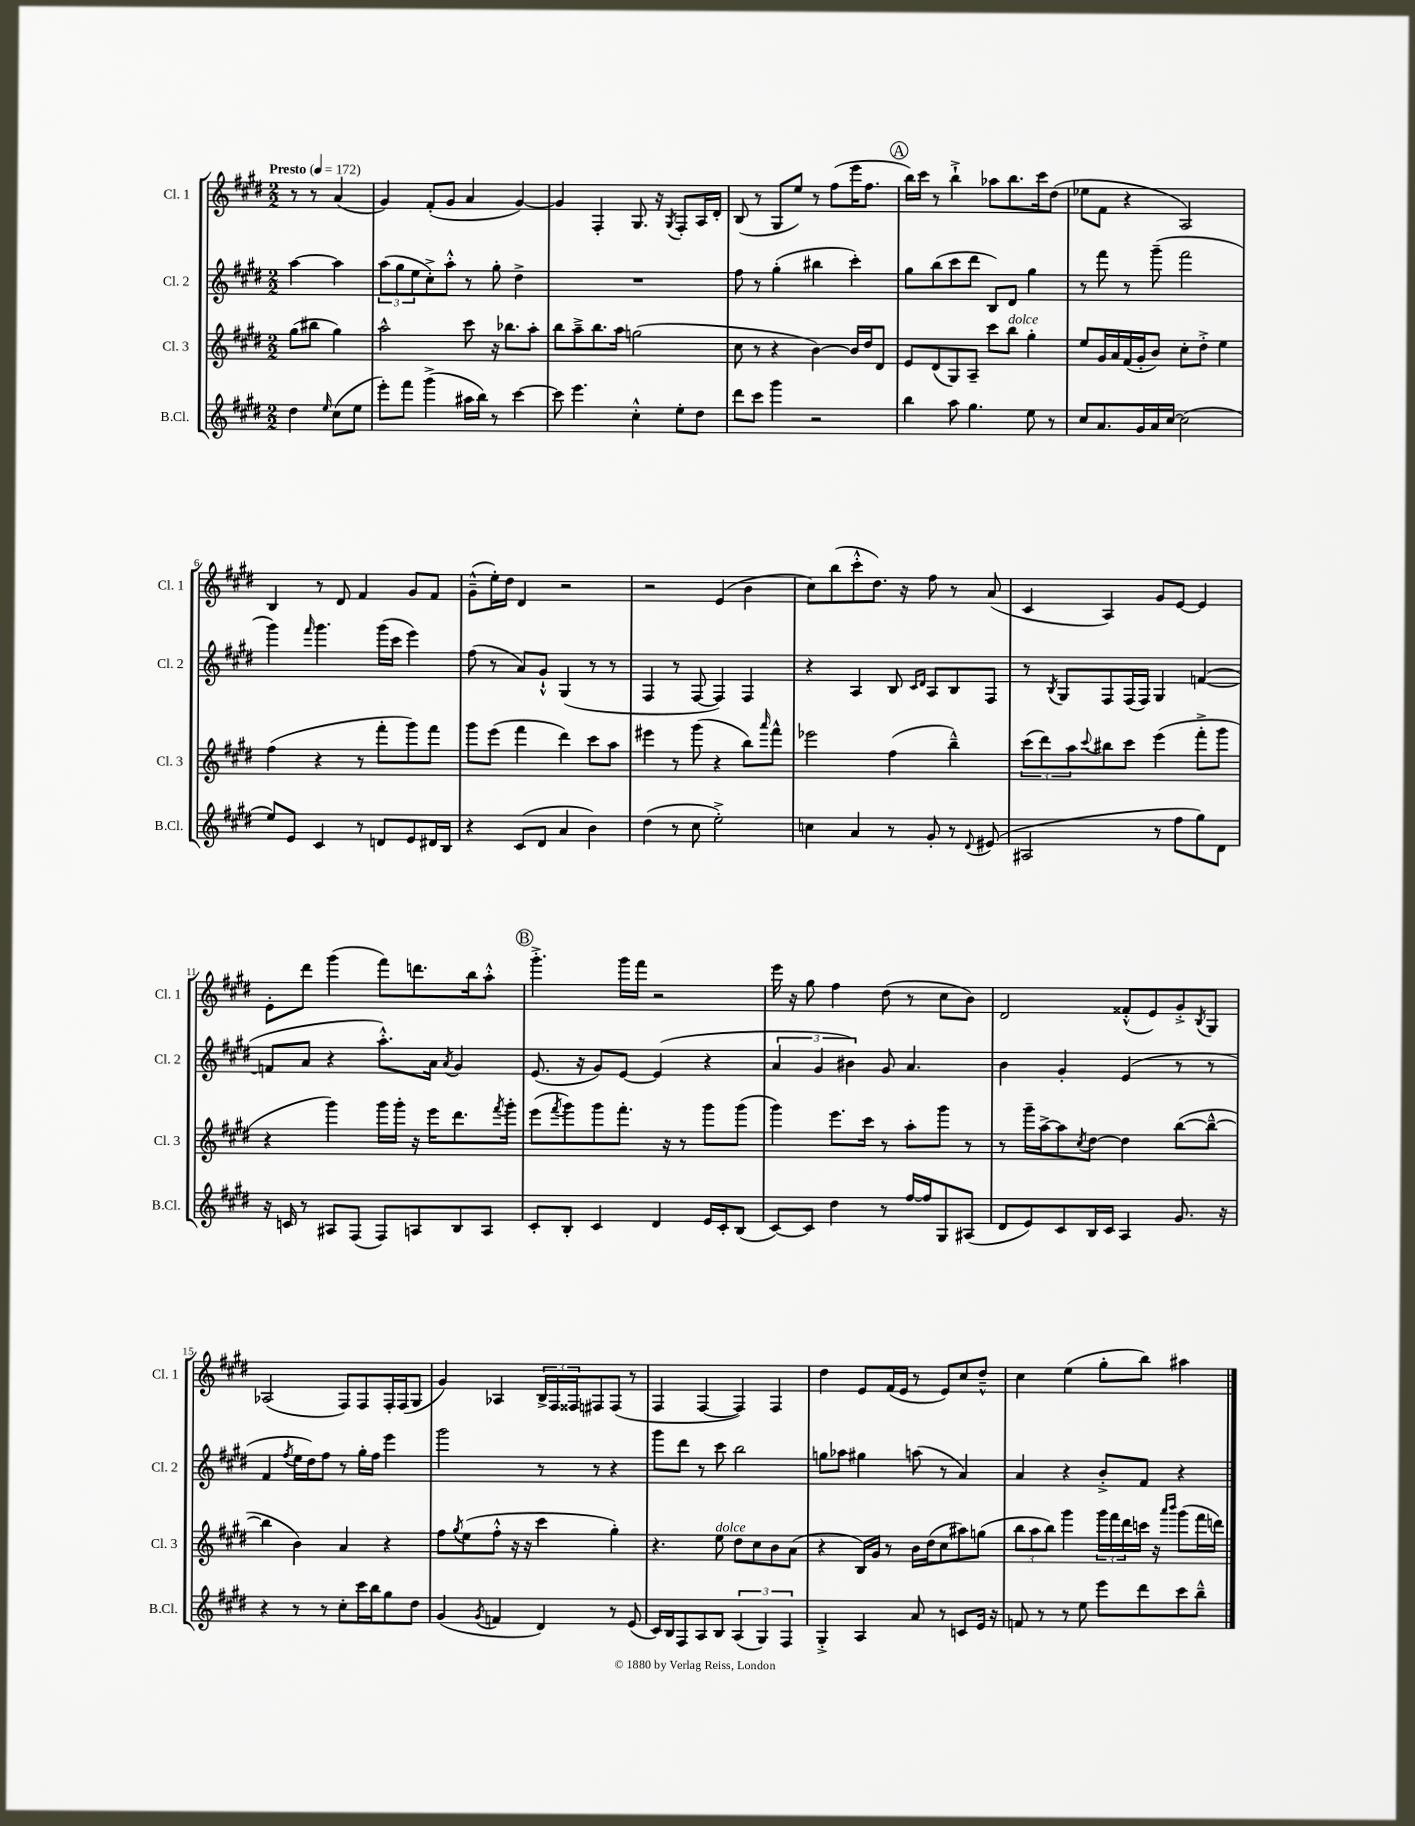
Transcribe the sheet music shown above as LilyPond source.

<<
\new StaffGroup <<
\new Staff = "s0" \with { instrumentName = "Cl. 1" shortInstrumentName = "Cl. 1" } {
    \clef treble \key e \major \numericTimeSignature \time 2/2 \partial 2 \tempo "Presto" 4 = 172
    r8 r8 a'4( |
    gis'4) fis'8-.( gis'8 a'4 gis'4~) |
    gis'4 fis4-. gis8. r16 \acciaccatura { gis8 } fis8-. a16 dis'16-. |
    b8( r8 gis8 e''8) r8 fis''8( e'''16 fis''8. |
    \mark \markup { \circle "A" } b''16) cis'''16 r8 b''4-!-> aes''8 b''8. cis'''16 dis''8( |
    ees''8 fis'8 r4 a2) |
    b4 r8 dis'8 fis'4 gis'8 fis'8 |
    gis'8---^( e''16-.) dis''16 dis'4 r2 |
    r2 e'4( b'4 |
    cis''8) b''8( cis'''8-.-^ dis''8.) r16 fis''8 r8 a'8( |
    cis'4 a4) gis'8 e'8~ e'4 |
    e'8-. dis'''8 gis'''4( fis'''8) d'''8. b''16 a''8-.-^ |
    \mark \markup { \circle "B" } gis'''4.-.-> gis'''16 fis'''16 r2 |
    e'''16 r16 gis''8 fis''4 dis''8( r8 cis''8 b'8) |
    dis'2 fisis'8-.-^( e'8) gis'8-.-> \acciaccatura { b8 } gis8 |
    aes2( fis8) fis8 fis16-. fis16( gis8 |
    gis'4) aes4 \tuplet 3/2 { b16-> fis16 fisis16 } fis8 fis8( r8 |
    fis4 fis4~ fis4) fis4 |
    dis''4 e'8 fis'16( e'16 r8 e'8) cis''8 dis''8---^ |
    cis''4 e''4( gis''8-. b''8) ais''4 \bar "|." |
}
\new Staff = "s1" \with { instrumentName = "Cl. 2" shortInstrumentName = "Cl. 2" } {
    \clef treble \key e \major \numericTimeSignature \time 2/2 \partial 2
    a''4~ a''4 |
    \tuplet 3/2 { a''8( gis''8 e''8 } cis''8-.->) a''8-.-^ r8 gis''8-. dis''4-> |
    R1 |
    fis''8 r8 gis''4-.( bis''4 cis'''4-.) |
    \mark \markup { \circle "A" } gis''8 b''8( cis'''8 dis'''8 b8) dis'8 gis''4 |
    r8 fis'''8 r8 gis'''8--( fis'''2 |
    gis'''4) \grace { fis'''16 } gis'''4. gis'''16( cis'''16 e'''4) |
    fis''8( r8 a'8) gis'8-!-^ gis4( r8 r8 |
    fis4 r8 fis8~ fis4) fis4 |
    r4 a4 b8 \grace { cis'16 dis'16 } a8 b8 fis8 |
    r8 \acciaccatura { b8 } gis8 fis8 fis16( fis16) gis4 f'4~( |
    f'8 a'8 r4 a''8.-.-^) a'16 \acciaccatura { a'8 } gis'4 |
    \mark \markup { \circle "B" } e'8.( r16 gis'8) e'8~ e'4( r4 |
    \tuplet 3/2 { a'4 gis'4 bis'4) } gis'8 a'4. |
    b'4 gis'4-. e'4( r8 r8 |
    fis'4 \acciaccatura { fis''8 } e''16 dis''16) fis''8 r8 gis''16-. fis''16 e'''4 |
    gis'''2 r8 r8 r4 |
    gis'''8 dis'''8 r8 cis'''8 b''2 |
    g''8 aes''8 gis''4 a''8( r8 a'4) |
    a'4 r4 b'8-.-> fis'8 r4 \bar "|." |
}
\new Staff = "s2" \with { instrumentName = "Cl. 3" shortInstrumentName = "Cl. 3" } {
    \clef treble \key e \major \numericTimeSignature \time 2/2 \partial 2
    gis''8( bis''8 gis''4) |
    a''2-^ cis'''8 r16 bes''8. a''8-. |
    b''8 a''8---> b''8. a''16 g''2( |
    cis''8 r8 r4 b'4~) b'16 dis''16 dis'8 |
    \mark \markup { \circle "A" } e'8 dis'8( gis8) a8-- cis'''8 b''8^\markup { \italic "dolce" } gis''4-. |
    e''8 gis'16 a'16 fis'16( gis'16-. b'8) cis''8-. dis''8-.-> e''4 |
    fis''4( r4 r8 fis'''8-. gis'''8) fis'''8 |
    gis'''8 e'''8( fis'''4 dis'''4) cis'''8 a''8 |
    eis'''4 r8 gis'''8( r4 b''8) \grace { a'''16 } fis'''8-^ |
    ees'''2 fis''4( b''4---^) |
    \tuplet 3/2 { cis'''8( dis'''8) a''8 } \appoggiatura { cis'''8 } bis''8 cis'''8 e'''4( fis'''8-.-> gis'''8 |
    r4 gis'''4) gis'''16 gis'''16-. r16 e'''16 dis'''8. \acciaccatura { fis'''8 } gis'''16-. |
    \mark \markup { \circle "B" } e'''8( \acciaccatura { fis'''8 } gis'''8) gis'''8 fis'''8.-. r16 r8 gis'''8 gis'''8( |
    gis'''4) e'''8. cis'''16 r8 a''8-. gis'''8 r8 |
    r8 gis'''16-- a''16~-> a''8 \acciaccatura { cis''8 } dis''8~ dis''4 b''8~( b''8~---^ |
    b''4 b'4) a'4 r4 |
    fis''8 \acciaccatura { gis''8 } e''8( fis''8-.-^ r16 r16 cis'''4 gis''4-.) |
    r4. e''8^\markup { \italic "dolce" } dis''8 cis''8 b'8 a'8( |
    r4 b16) gis'16 r8 b'16 dis''16( cis''8 ais''8) g''8( |
    \tuplet 3/2 { b''8 a''8 b''8) } gis'''4 \tuplet 3/2 { gis'''16 fis'''16 dis'''16 } c'''16 r16 \grace { a'''16 b'''16 } gis'''8( fis'''16 d'''16) \bar "|." |
}
\new Staff = "s3" \with { instrumentName = "B.Cl." shortInstrumentName = "B.Cl." } {
    \clef treble \key e \major \numericTimeSignature \time 2/2 \partial 2
    dis''4 \grace { e''16 } cis''8( e''8 |
    e'''8-.) fis'''8 gis'''4->( ais''16 b''16) r8 cis'''4~ |
    cis'''8 e'''4. cis''4-.-^ e''8-. dis''8 |
    dis'''8 cis'''8 gis'''4 r2 |
    \mark \markup { \circle "A" } b''4 a''8 gis''4. e''8 r8 |
    cis''8 a'8. gis'16 a'16 cis''16~ cis''2( |
    e''8) e'8 cis'4 r8 d'8 e'8 dis'16 b16 |
    r4 cis'8( dis'8 a'4 b'4) |
    dis''4( r8 cis''8 e''2-.->) |
    c''4 a'4 r8 gis'8-. r8 \appoggiatura { dis'8 } eis'8( |
    ais2 r8 fis''8 gis''8) dis'8 |
    r16 c'16 r8 ais8 fis8( fis8) a8 b8 a8 |
    \mark \markup { \circle "B" } cis'8-. b8-. cis'4 dis'4 e'16 cis'16-. b8( |
    cis'8~) cis'8 dis''4 r8 fis''16~ fis''16 gis8 ais8( |
    dis'8 e'8) cis'8 b16 cis'16 a4 gis'8. r16 |
    r4 r8 r8 cis''8-. cis'''16 b''16 gis''8 dis''8 |
    gis'4( \acciaccatura { gis'8 } f'4 dis'4) r8 e'8( |
    cis'16) b16 fis8 a8 b8 \tuplet 3/2 { a4( gis4) fis4 } |
    gis4-.-> a4 a'8 r8 c'8 e'16 r16 |
    f'8 r8 r8 e''8 e'''8 dis'''8 cis'''8 b''8---^ \bar "|." |
}
>>
>>
